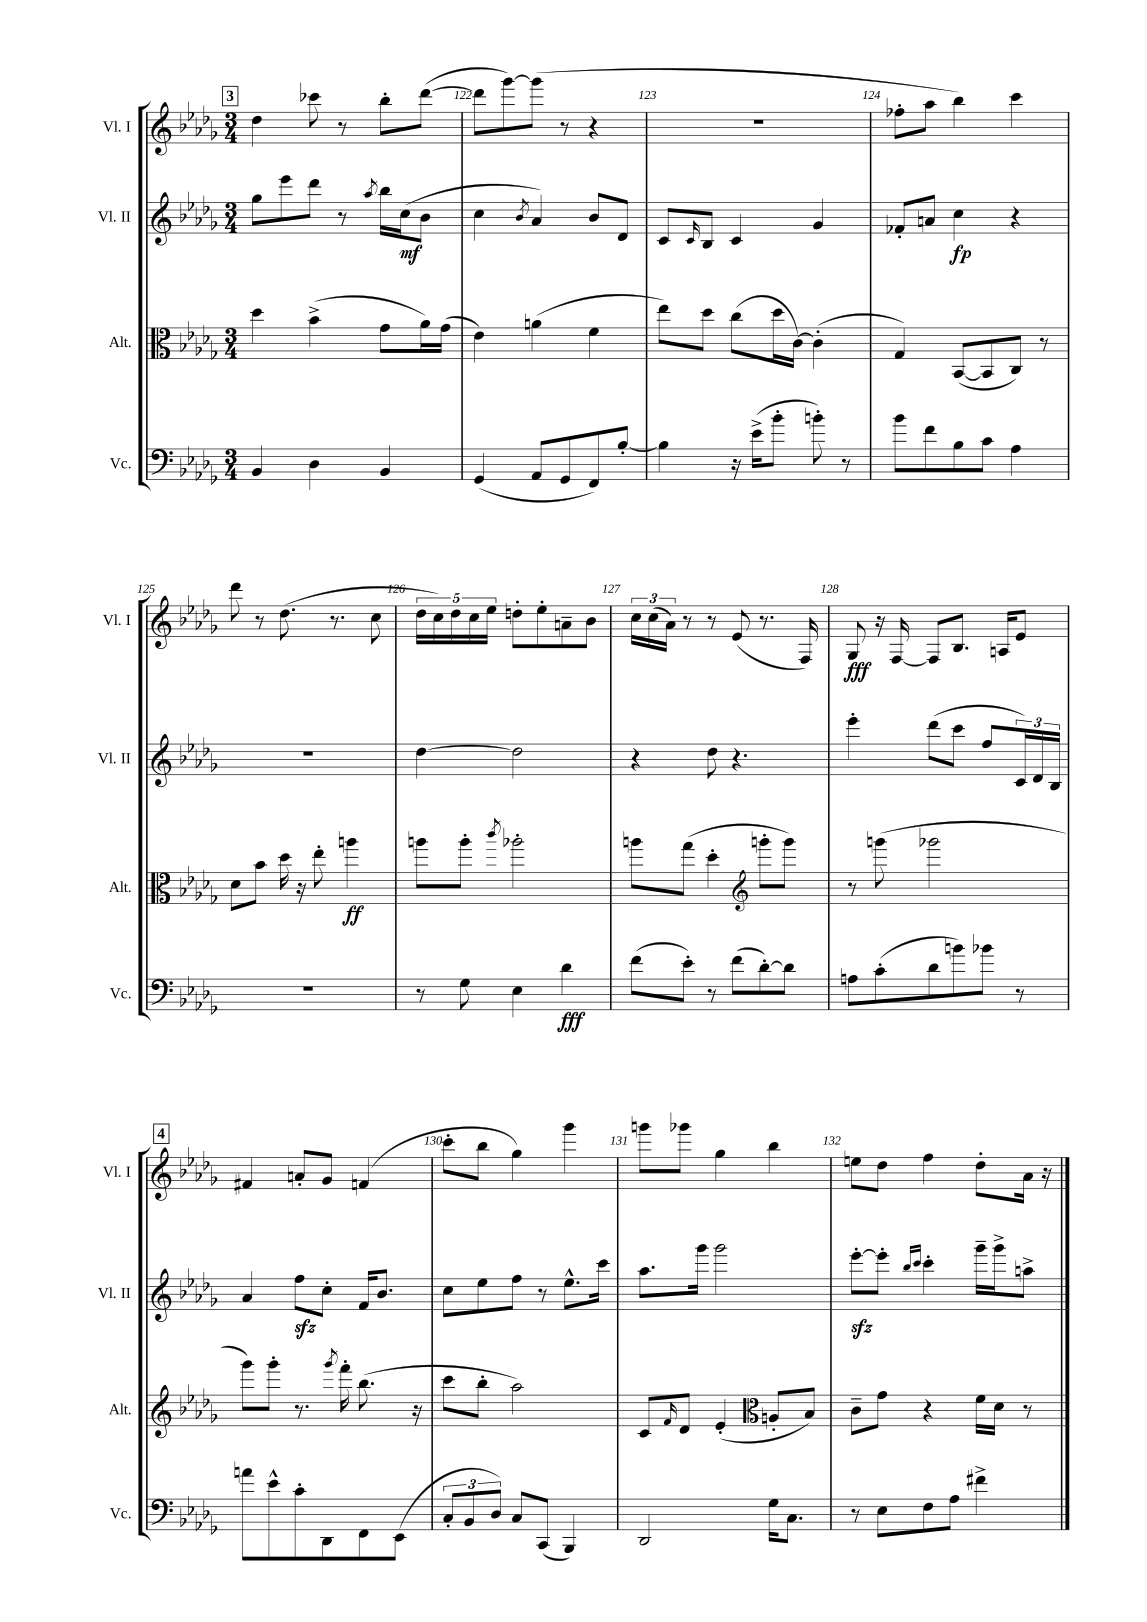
<<
\new StaffGroup <<
\new Staff = "s0" \with { instrumentName = "Vl. I" shortInstrumentName = "Vl. I" } {
    \clef treble \key des \major \numericTimeSignature \time 3/4
    \mark \markup { \box "3" } des''4 ces'''8 r8 bes''8-. des'''8~( |
    des'''8 ges'''8~) ges'''8( r8 r4 |
    R2. |
    fes''8-. aes''8 bes''4) c'''4 |
    des'''8 r8 des''8.( r8. c''8 |
    \tuplet 5/4 { des''16 c''16) des''16 c''16 ees''16 } d''8-. ees''8-. a'8-- bes'8 |
    \tuplet 3/2 { c''16 c''16( aes'16) } r8 r8 ees'8( r8. f16) |
    ges8\fff r16 f16~ f8 bes8. a16 ees'8 |
    \mark \markup { \box "4" } fis'4 a'8-. ges'8 f'4( |
    c'''8-. bes''8 ges''4) ges'''4 |
    g'''8 ges'''8 ges''4 bes''4 |
    e''8 des''8 f''4 des''8-. aes'16 r16 \bar "|." |
}
\new Staff = "s1" \with { instrumentName = "Vl. II" shortInstrumentName = "Vl. II" } {
    \clef treble \key des \major \numericTimeSignature \time 3/4
    \mark \markup { \box "3" } ges''8 ees'''8 des'''8 r8 \acciaccatura { aes''8 } bes''16 c''16\mf( bes'8 |
    c''4 \acciaccatura { bes'8 } aes'4) bes'8 des'8 |
    c'8 \grace { c'16 } bes8 c'4 ges'4 |
    fes'8-. a'8 c''4\fp r4 |
    R2. |
    des''4~ des''2 |
    r4 des''8 r4. |
    ees'''4-. des'''8( c'''8 f''8 \tuplet 3/2 { c'16) des'16 bes16 } |
    \mark \markup { \box "4" } aes'4 f''8\sfz c''8-. f'16 bes'8. |
    c''8 ees''8 f''8 r8 ees''8.-^ c'''16 |
    aes''8. ges'''16 ges'''2 |
    ees'''8~-.\sfz ees'''8-. \grace { bes''16 c'''16 } c'''4-. ges'''16-- ges'''16-> a''8-> \bar "|." |
}
\new Staff = "s2" \with { instrumentName = "Alt." shortInstrumentName = "Alt." } {
    \clef alto \key des \major \numericTimeSignature \time 3/4
    \mark \markup { \box "3" } des''4 bes'4->( ges'8 aes'16) ges'16( |
    ees'4) a'4( f'4 |
    ees''8) des''8 c''8( des''16 c'16~) c'4-.( |
    ges4) bes,8~( bes,8 c8) r8 |
    des'8 bes'8 des''16 r16 ees''8-. a''4\ff |
    a''8 a''8-. \acciaccatura { c'''8 } aes''2-. |
    a''8 ges''8( des''4-. \clef treble g'''8-. g'''8) |
    r8 g'''8( ges'''2 |
    \mark \markup { \box "4" } ges'''8) ges'''8-. r8. \acciaccatura { ges'''8 } f'''16-. bes''8.( r16 |
    c'''8 bes''8-. aes''2) |
    c'8 \grace { f'16 } des'8 ees'4-.( \clef alto a8-. bes8) |
    c'8-- ges'8 r4 f'16 des'16 r8 \bar "|." |
}
\new Staff = "s3" \with { instrumentName = "Vc." shortInstrumentName = "Vc." } {
    \clef bass \key des \major \numericTimeSignature \time 3/4
    \mark \markup { \box "3" } bes,4 des4 bes,4 |
    ges,4( aes,8 ges,8 f,8) bes8~-. |
    bes4 r16 ees'16->( bes'8-. b'8-.) r8 |
    bes'8 f'8 bes8 c'8 aes4 |
    R2. |
    r8 ges8 ees4 des'4\fff |
    f'8( ees'8-.) r8 f'8( des'8~-.) des'8 |
    a8 c'8-.( des'8 b'8) bes'8 r8 |
    \mark \markup { \box "4" } a'8 ees'8-^ c'8-. des,8 f,8 ees,8( |
    \tuplet 3/2 { c8-. bes,8 des8) } c8 c,8( bes,,4) |
    des,2 ges16 c8. |
    r8 ees8 f8 aes8 fis'4-> \bar "|." |
}
>>
>>
\layout { \context { \Score currentBarNumber = #121 \override BarNumber.break-visibility = ##(#f #t #t) barNumberVisibility = #all-bar-numbers-visible } }
